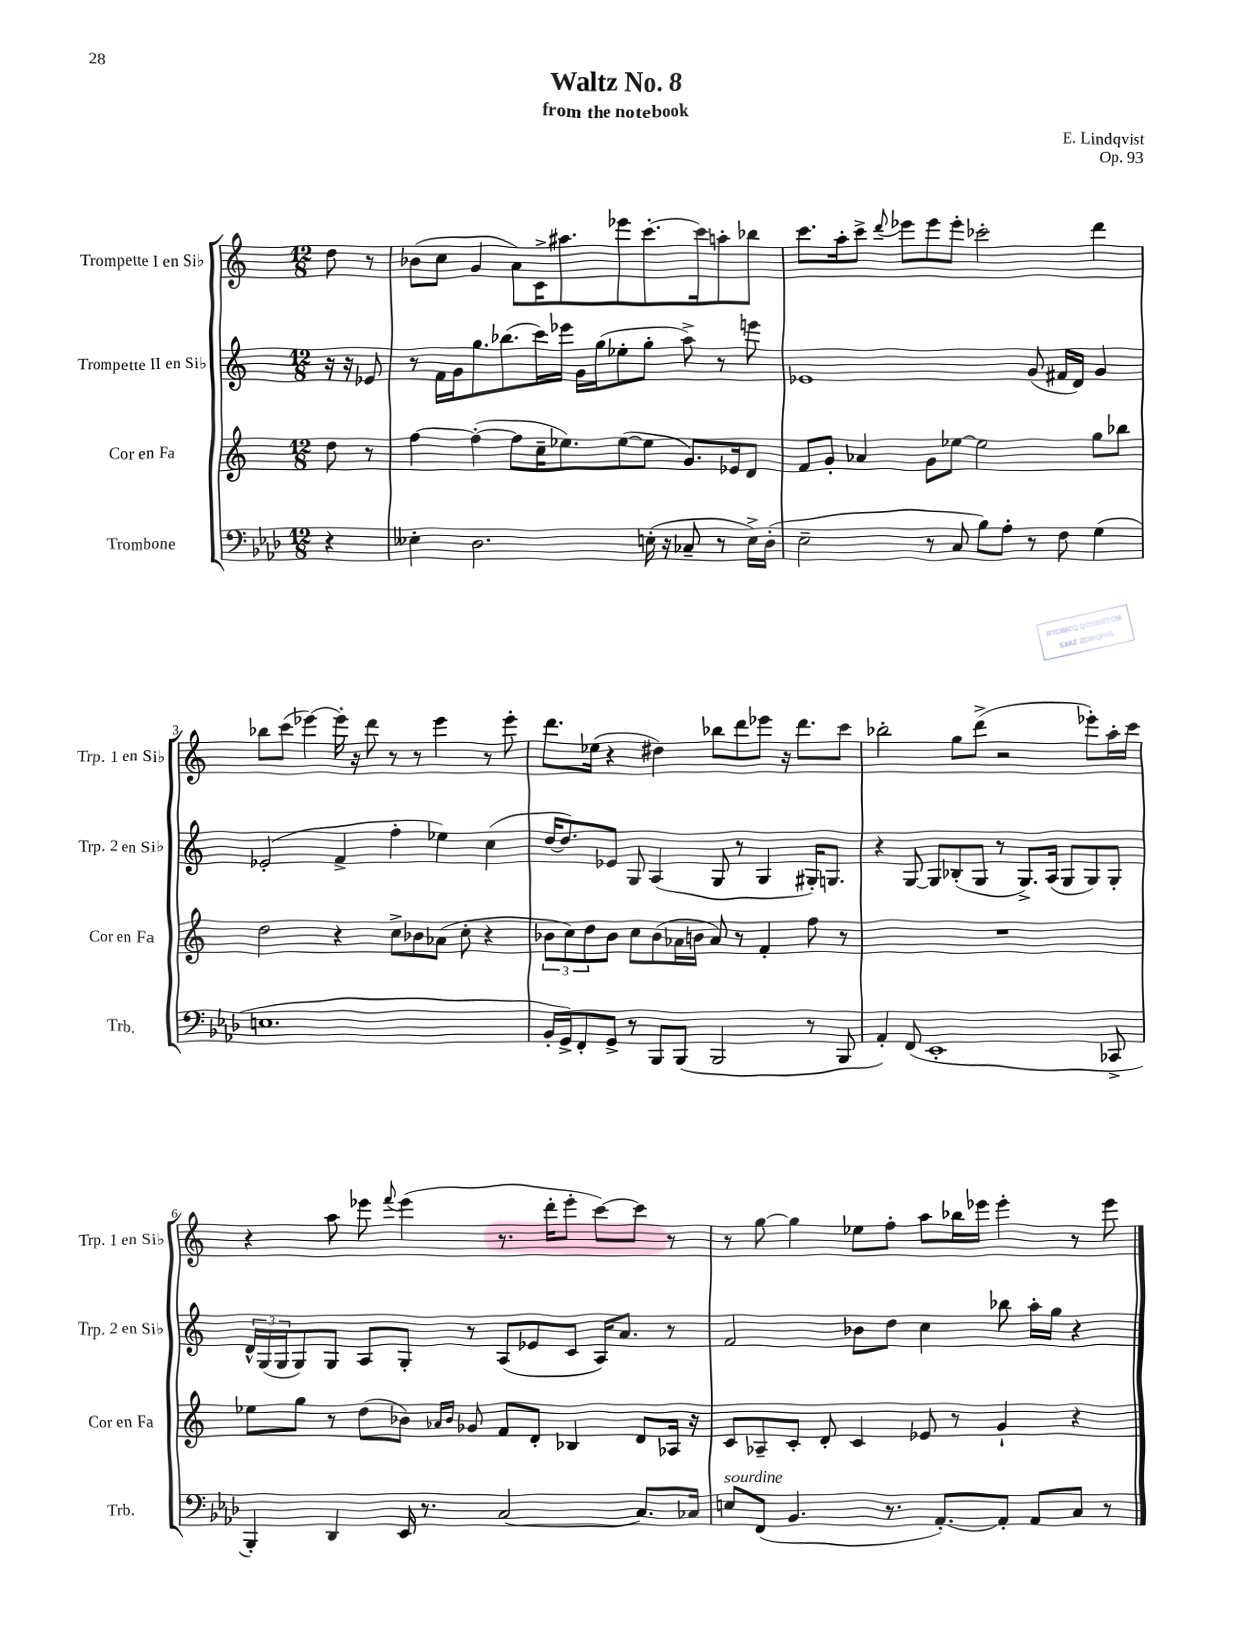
\header { title = "Waltz No. 8" composer = "E. Lindqvist" subtitle = "from the notebook" opus = "Op. 93" }
<<
\new StaffGroup <<
\new Staff = "s0" \with { instrumentName = "Trompette I en Sib" shortInstrumentName = "Trp. 1 en Sib" } {
    \clef treble \key c \major \numericTimeSignature \time 12/8 \partial 4
    d''8 r8 |
    bes'8( c''8 g'4 a'8) c'16-> ais''8. ees'''8 c'''8.~-. c'''16 a''8-. bes''8 |
    c'''8. a''16-. c'''8-> \appoggiatura { d'''8 } ees'''8 ees'''8 ees'''8-. ces'''2-. d'''4 |
    bes''8 c'''8( ees'''4~) ees'''16-. r16 d'''8 r8 r8 ees'''4 r8 ees'''8-. |
    d'''8. ees''16( r4 dis''4) bes''8 d'''8 ees'''8 r16 d'''8. c'''8 |
    bes''2-. g''8 d'''8->( r2 ees'''8-.) a''16-. c'''16 |
    r4 a''8 ees'''8 \appoggiatura { f'''8 } ees'''4( r8. d'''16-. ees'''8-. c'''8~) c'''8 r8 |
    r8 g''8~ g''4 ees''8 f''8-. a''8 bes''16 ees'''16 ees'''4-. r8 ees'''8 \bar "|." |
}
\new Staff = "s1" \with { instrumentName = "Trompette II en Sib" shortInstrumentName = "Trp. 2 en Sib" } {
    \clef treble \key c \major \numericTimeSignature \time 12/8 \partial 4
    r16 r16 ees'8 |
    r8 f'16 g'16 g''8. bes''8.( c'''16) ees'''16 g'16 g''16( ees''8-. g''8-. a''8->) r8 e'''8 |
    ees'1 g'8( fis'16 d'16) g'4 |
    ees'2-.( f'4-> f''4-. ees''4) c''4( |
    d''16~ d''8.) ees'8 g8 a4( g8 r8 g4 gis16-.) g8. |
    r4 g8~ g8 bes8-.( g8 r8 g8.->) a16( g8 g8) g8-. |
    \tuplet 3/2 { d'16-^ g16( g16 } g8) g8 a8 g8-. r8 a8( ees'8 c'8 a16) a'8. r8 |
    f'2 bes'8 d''8 c''4 bes''8 a''16-. g''16 r4 \bar "|." |
}
\new Staff = "s2" \with { instrumentName = "Cor en Fa" shortInstrumentName = "Cor en Fa" } {
    \clef treble \key c \major \numericTimeSignature \time 12/8 \partial 4
    d''8 r8 |
    f''4~ f''4~-.( f''8 c''16-- ees''8.) ees''8~( ees''8 g'8.) ees'16 d'8 |
    f'8 g'8-. aes'4 g'8 ees''8~ ees''2 g''8 bes''8 |
    d''2 r4 c''8-> bes'8 aes'8( c''8-. r4 |
    \tuplet 3/2 { bes'8 c''8) d''8 } bes'8 c''8 bes'8( aes'16 b'16 aes'8) r8 f'4-. f''8 r8 |
    R1. |
    ees''8 g''8 r8 d''8( bes'8) \grace { aes'16 bes'16 } ges'8 f'8 d'8-. bes4 d'8 aes16 r16 |
    c'8 aes8-- c'8-. d'8-. c'4 ees'8 r8 g'4-! r4 \bar "|." |
}
\new Staff = "s3" \with { instrumentName = "Trombone" shortInstrumentName = "Trb." } {
    \clef bass \key aes \major \numericTimeSignature \time 12/8 \partial 4
    r4 |
    eeses4-. des2. e16-.( r16 ces8-- r8 e16->) des16-.( |
    ees2-- r8 c8 bes8) aes8-. r8 f8 g4( |
    e1. |
    bes,16-. g,16->) f,8-. g,8-> r8 bes,,8 bes,,8( bes,,2 r8 bes,,8 |
    aes,4-.) f,8( ees,1-. ces,8-> |
    bes,,4-.) des,4 ees,16 r8. c2~ c8. ces16 |
    e8^\markup { \italic "sourdine" } f,8( bes,4. r8. aes,8.~-.) aes,8-. aes,8 c8 r8 \bar "|." |
}
>>
>>
